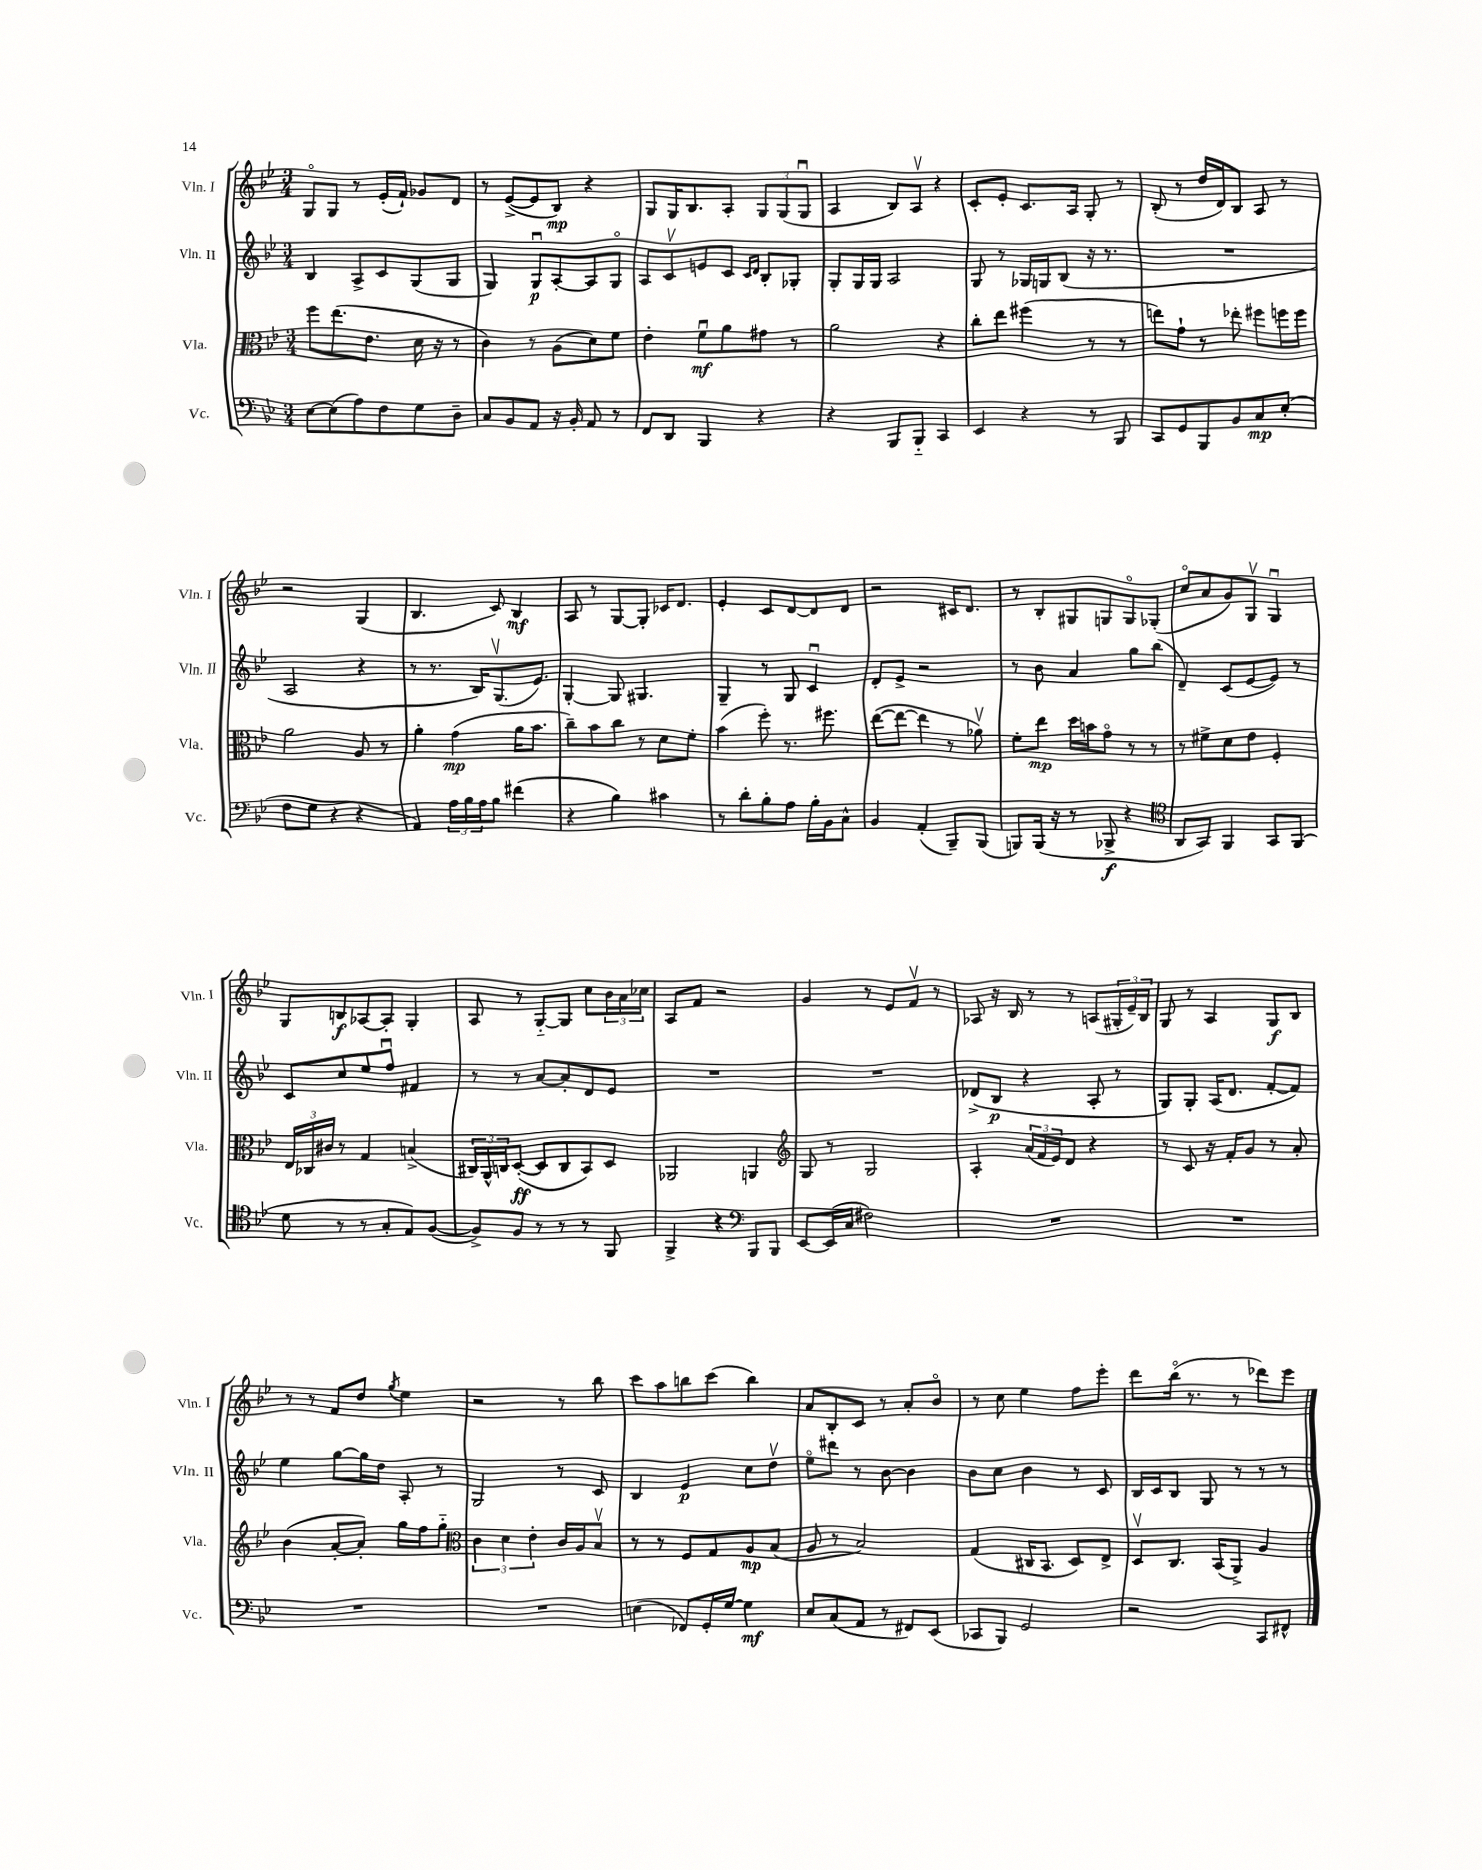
<<
\new StaffGroup <<
\new Staff = "s0" \with { instrumentName = "Vln. I" shortInstrumentName = "Vln. I" } {
    \clef treble \key bes \major \numericTimeSignature \time 3/4
    g8\flageolet g8 r8 ees'16-.( f'16-!) ges'8 d'8 |
    r8 ees'8~->( ees'8 bes8\mp) r4 |
    g8 g16 bes8. a8-. \tuplet 3/2 { g8 g8( g8\downbow } |
    a4 bes8) a8\upbow r4 |
    c'8-. ees'8-. c'8. a16 g8-. r8 |
    bes8-.( r8 d''16 d'16) bes8 a8 r8 |
    r2 g4( |
    bes4. c'8) bes4\mf |
    a8 r8 g8~ g8-. ces'16 d'8. |
    ees'4-. c'8 d'8~ d'8 d'8 |
    r2 cis'16 d'8. |
    r8 bes8-. gis8 g8 g8\flageolet ges8-.( |
    c''8\flageolet a'8 g'8) g8\upbow g4\downbow |
    g8 b8\f aes8~ aes8-. g4-. |
    a8 r8 g8~-_ g8 c''8 \tuplet 3/2 { bes'16 a'16 ces''16 } |
    a8 f'8 r2 |
    g'4 r8 ees'8 f'8\upbow r8 |
    aes8 r16 bes16 r8 r8 a8( \tuplet 3/2 { gis16-. ees'16--) bes16 } |
    g8 r8 a4 g8\f bes8 |
    r8 r8 f'8 d''8 \acciaccatura { g''8 } ees''4 |
    r2 r8 bes''8 |
    c'''8 a''8 b''8 c'''8( b''4) |
    a'8 bes8-. c'8 r8 a'8-. bes'8\flageolet |
    r8 c''8 ees''4 f''8 ees'''8-. |
    d'''8 bes''16\flageolet( r8. r8 des'''8) ees'''8 \bar "|." |
}
\new Staff = "s1" \with { instrumentName = "Vln. II" shortInstrumentName = "Vln. II" } {
    \clef treble \key bes \major \numericTimeSignature \time 3/4
    bes4 a8-> c'8 g8( g8 |
    g4) g8\downbow\p a8~-. a8 g8\flageolet |
    a8 c'8\upbow e'8 c'8 \grace { c'16 d'16 } bes8-. ges8-. |
    g8-. g16 g16 a2 |
    g8 r8 ges16 g16 bes8( r16 r8. |
    R2. |
    a2 r4 |
    r8 r8. bes16) g8.\upbow( ees'8.) |
    g4~-. g8 gis4. |
    g4-- r8 g8 c'4\downbow |
    d'8-. ees'8-> r2 |
    r8 bes'8 a'4 g''8 bes''8( |
    d'4--) c'8( ees'8~ ees'8) r8 |
    c'8 c''8 ees''8 f''8\downbow fis'4 |
    r8 r8 a'8~ a'8-. d'8 ees'8 |
    R2. |
    R2. |
    des'8->( bes8\p r4 a8-. r8 |
    g8) g8-. a16( d'8. f'8~-. f'8) |
    ees''4 g''8~ g''16 d''16 a8-. r8 |
    g2 r8 c'8 |
    bes4 ees'4\p c''8 d''8\upbow |
    ees''8\flageolet dis'''8 r8 bes'8~ bes'4 |
    bes'8 c''8 bes'4 r8 c'8 |
    bes16 c'16 bes8 g8 r8 r8 r8 \bar "|." |
}
\new Staff = "s2" \with { instrumentName = "Vla." shortInstrumentName = "Vla." } {
    \clef alto \key bes \major \numericTimeSignature \time 3/4
    f''8 ees''8.( ees'8. d'16 r16 r8 |
    c'4) r8 a8( d'8) f'8 |
    ees'4-. f'8\downbow\mf a'8 gis'8 r8 |
    a'2 r4 |
    c''8-. ees''8 fis''4( r8 r8 |
    e''8) g'8-! r8 ees''8-. fis''8 f''16 f''16 |
    a'2 a8 r8 |
    a'4-. g'4\mp( a'16 bes'8. |
    c''8--) bes'8 c''8 r8 d'8 f'8-. |
    bes'4( f''8-.) r8. fis''8. |
    ees''8~( ees''8~ ees''4 r8 aes'8\upbow) |
    f'8-. ees''8\mp d''16 b'16 g'8\flageolet r8 r8 |
    r8 fis'8-> d'8 ees'8 f4-. |
    \tuplet 3/2 { ees16 ces16 cis'16 } r8 g4 b4->( |
    \tuplet 3/2 { cis16) a,16-^ c16 } d8~-.\ff( d8 c8 bes,8) d8 |
    aes,2 a,4 |
    \clef treble g8 r8 g2 |
    a4-. \tuplet 3/2 { a'16( f'16 ees'16) } d'8 r4 |
    r8 c'8 r16 f'16-. g'8 r8 a'8-. |
    bes'4( a'8~-. a'8-.) g''16 f''16 g''8-_ |
    \clef alto \tuplet 3/2 { c'4 d'4 ees'4-. } c'16 a16 bes8\upbow |
    r8 r8 f8 g8 a8\mp bes8( |
    a8 r8 bes2) |
    g4( cis16 bes,8. d8) ees8-> |
    d8\upbow c8. bes,16( a,8->) a4 \bar "|." |
}
\new Staff = "s3" \with { instrumentName = "Vc." shortInstrumentName = "Vc." } {
    \clef bass \key bes \major \numericTimeSignature \time 3/4
    ees8~ ees8( a8) f8 g8 d8-- |
    c8 bes,8 a,8 r16 bes,16-. a,8 r8 |
    f,8 d,8 bes,,4 r4 |
    r4 bes,,8 bes,,8-_ c,4 |
    ees,4 r4 r8 bes,,8 |
    c,8 g,8 bes,,8 bes,8 c8\mp ees8-.( |
    f8 g8 r4 r4 |
    a,4) \tuplet 3/2 { a16 bes16 a16 } bes8 fis'4( |
    r4 bes4) cis'4 |
    r8 d'8-. bes8-. a8 bes16-. bes,16 c8-^ |
    bes,4 a,4-.( bes,,8--) bes,,8( |
    b,,8) b,,16( r16 r8 bes,,8->\f r4 |
    \clef tenor a,8 g,8) f,4 g,8 f,8( |
    d'8 r8 r8 g8-. ees8) f8~( |
    f8->) f8 r8 r8 r8 f,8 |
    f,4-> r4 \clef bass bes,,8 bes,,8 |
    ees,8~ ees,16( c16 fis2) |
    R2. |
    R2. |
    R2. |
    R2. |
    e4( fes,8) g,16-. g16~ g4\mf |
    ees8 c8( a,8 r8 fis,8) ees,8( |
    ces,8 bes,,8) g,2 |
    r2 c,8 fis,8-^ \bar "|." |
}
>>
>>
\layout { \context { \Score \remove "Bar_number_engraver" } }
